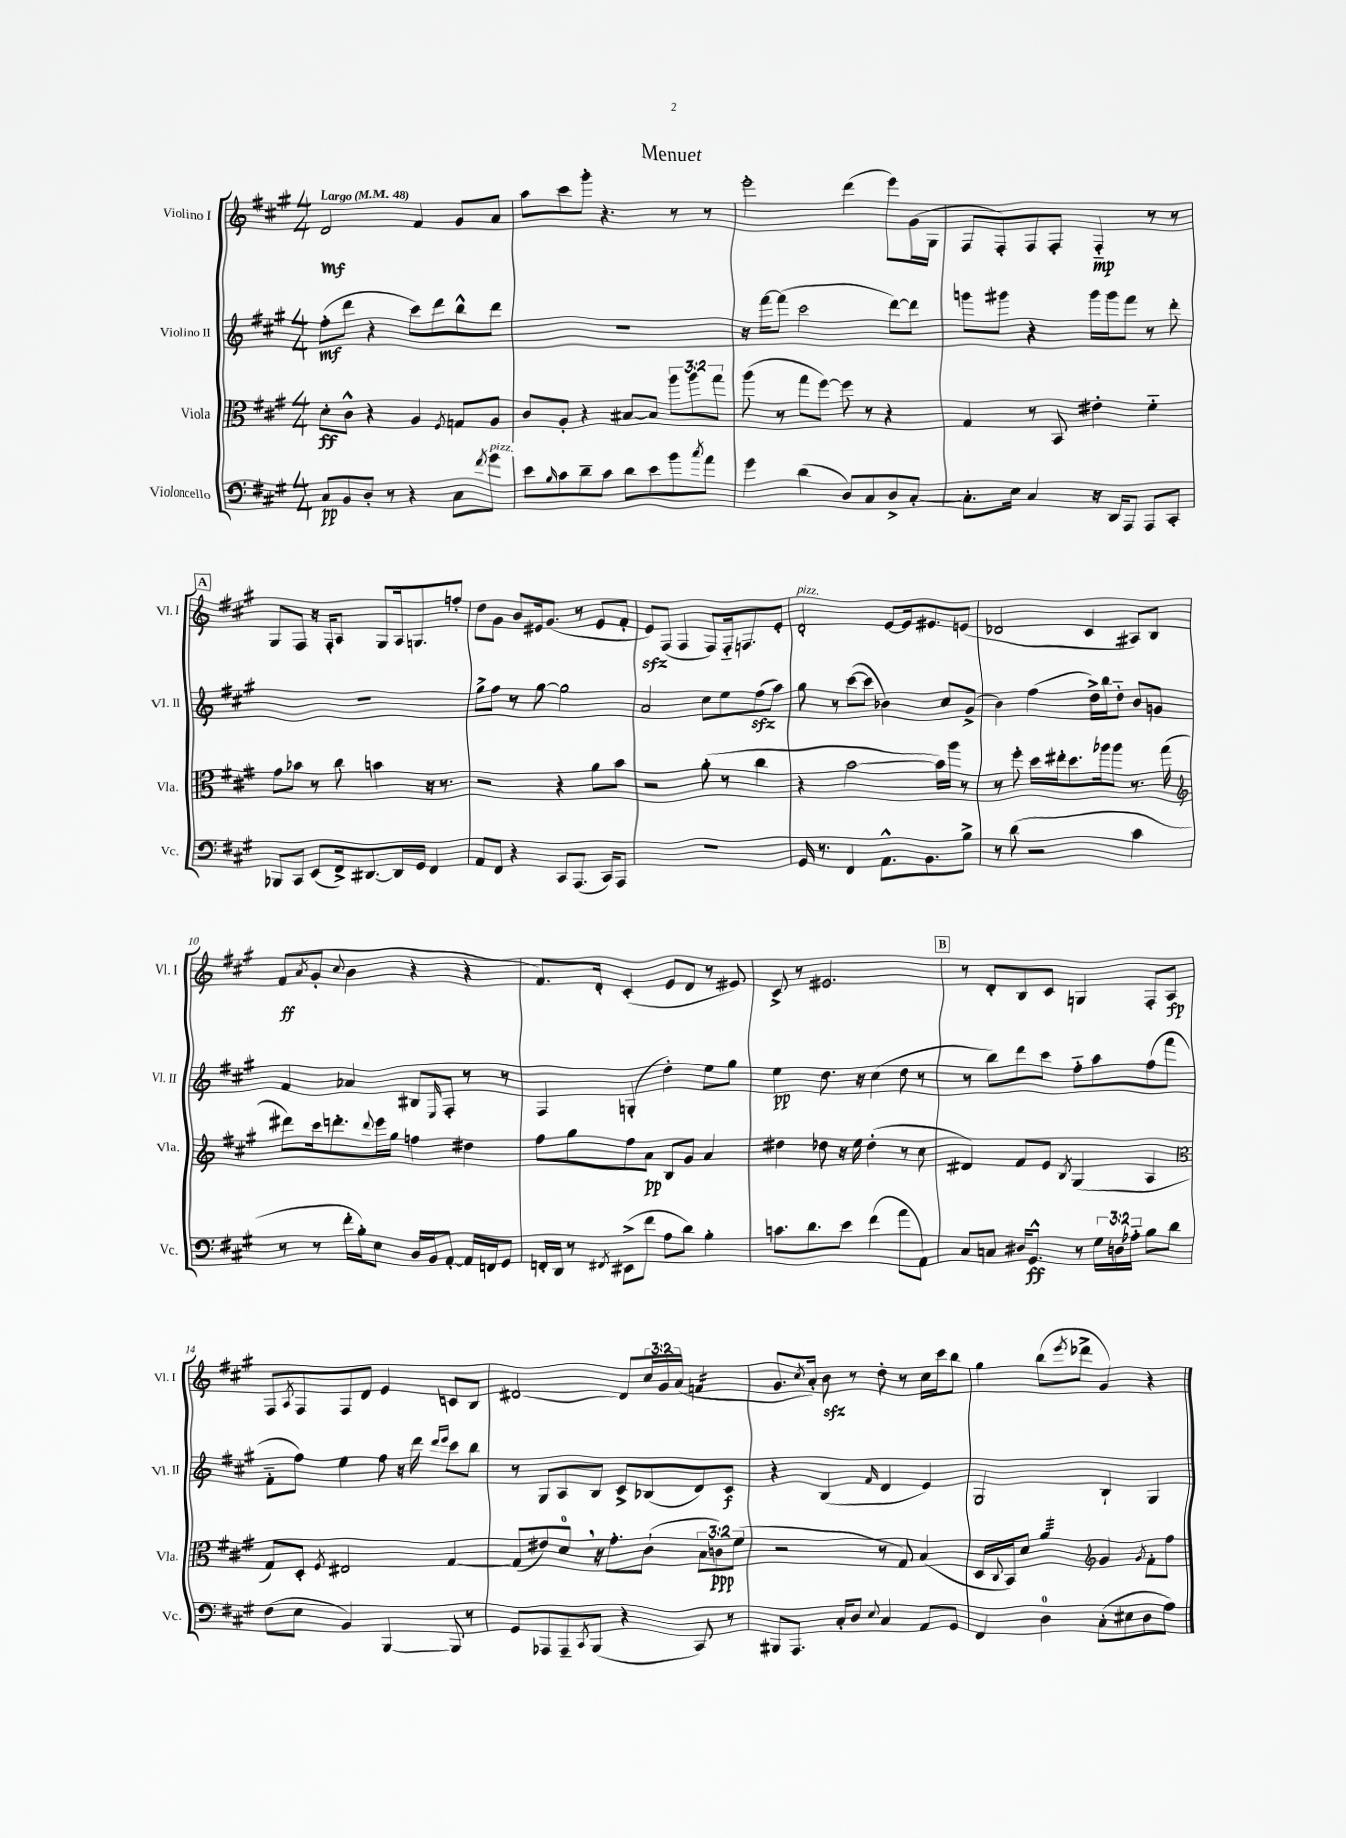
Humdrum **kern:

**kern	**kern	**kern	**kern
*staff4	*staff3	*staff2	*staff1
*clefF4	*clefC3	*clefG2	*clefG2
*k[f#c#g#]	*k[f#c#g#]	*k[f#c#g#]	*k[f#c#g#]
*M4/4	*M4/4	*M4/4	*M4/4
*MM48	*MM48	*MM48	*MM48
8C#	8d'	(8ff#'	2d
8BB	8c#^^	8ddd	.
8D'	4r	4r	.
8r	.	.	.
4r	4A	8ccc#)	4f#
.	.	8ddd	.
.	8qF#	.	.
8C#	8G	8bb^^	8g#
8qf#	.	.	.
8g#	8A	8ddd	8a
=	=	=	=
8e	8c#	1r	8aa
16qqB	.	.	.
8c#	8A'	.	8ccc#
8d~	4r	.	8ggg#'
8c#	.	.	4.r
8d	[8B#	.	.
8e	8B#]	.	.
8b	12aa	.	8r
.	12aa	.	.
8qcc#	.	.	.
8a	.	.	8r
.	12gg#	.	.
=	=	=	=
4g#	(8aa	16r	2eee'
.	.	[16fff#	.
.	8r	(8fff#]	.
(4d	8gg#	2ccc#	.
.	[8ff#)	.	.
8D)	8ff#]	.	(4ddd
8C#	8r	.	.
8D^	4r	[8ddd)	8eee)
[8C#'	.	8ddd]	(16g#
.	.	.	16G#
=	=	=	=
8.C#']	4G#	8ggg	8F#
.	.	8ggg#	8F#')
16E	.	.	.
4C#	8r	4r	8F#
.	8BB	.	8F#'
16r	4e#'	16ggg#	4F#'~
16DD	.	16ggg#	.
8AAA	.	8fff#	.
8AAA	4f#'~	8r	8r
8CC#'	.	8ddd'	8r
=	=	=	=
8BBB-	8g#	1r	8G#
8CC#	8b-	.	8F#
(8EE	8r	.	16r
.	.	.	16F#'
16FF#^)	8cc#	.	8A
[8.DD#	.	.	.
.	4b	.	8G#
16DD#]	.	.	16A
16GG#	.	.	8.G
4FF#	16r	.	.
.	8.r	.	.
.	.	.	8ff'
=	=	=	=
8AA	2r	8gg#^	8dd
8FF#	.	8ff#	8g#
4r	.	8r	8b
.	.	[8gg#	16e#
.	.	.	(8.g#
8CC#	4r	2gg#]	.
(8.AAA	.	.	8r
.	8a	.	8e#
16CC#)	.	.	.
8AAA	8b	.	8f#'
=	=	=	=
1r	2r	2a	8e)
.	.	.	(8F#
.	.	.	4F#
.	(8a'	8cc#	8F#)
.	8r	8ee	16F#'~
.	.	.	8.F
.	4cc#	(8ff#	.
.	.	8aa)	8e'
=	=	=	=
16GG#	4r	8gg#	2d'
8.r	.	.	.
.	.	8r	.
4FF#	[2b	([8ccc#	.
.	.	8ccc#]	.
8.AA^^	.	4b-)	[8e
.	.	.	16e]
8.BB	.	.	8.e#
.	16b])	8cc#	.
.	16aa	.	.
8B^	8r	(8g#^	(8e
=	=	=	=
8r	8r	4b)	2d-
(8d	8ff#'	.	.
2r	16dd	(4ff#	.
.	16ee#'	.	.
.	8.dd	.	.
.	.	16dd^)	4c#
.	16aa-	16bb	.
.	8aa-	8dd'~	.
4c#	8.r	8b	8A#)
.	.	8g	8B
.	(16gg#	.	.
=	=	=	=
*	*clefG2	*	*
8r	8ddd#)	4f#	(8f#
.	.	.	8qa
8r	16ccc#	.	8g#'
.	8.ddd'	.	.
.	.	.	8qqcc#
16f#'	.	4a-	4b
16B')	.	.	.
.	8qqddd	.	.
8E	16eee	.	.
.	16gg#	.	.
16D	4ff	8B#	4r
16BB	.	.	.
.	.	16qqE	.
[8AA'	.	8F#'	.
16AA]	4dd#	8r	4r
16FF	.	.	.
8GG#	.	8r	.
=	=	=	=
16FF'	8ff#	4F#	8.f#)
16DD	.	.	.
8r	8gg#	.	.
.	.	.	16d'
8qFF#	.	.	.
(8EE#^	8ff#	(4G'	(4c#'
8f#	8a	.	.
8A	8B	4dd')	8e
8d)	8g#	.	8d
4B'	4a	8ee	8r
.	.	8gg#	8e#)
=	=	=	=
8.c	4dd#	4ee	8c#^
.	.	.	8r
8.d	.	.	.
.	8dd-	8.dd	2.e#
8e	16r	.	.
.	16ee	16r	.
(4f#	(4dd-'	(4cc#	.
8a	8r	8dd	.
8AA)	8cc#	8r	.
=	=	=	=
8C#	4d#)	8r	8r
8C	.	8bb)	8d'
16D#	8f#	8ddd	8B
8.GG#^^	.	.	.
.	8e	8ccc#	8c#
.	8qB	.	.
8r	(4G#	8ff#'~	4G
24G#	.	8aa	.
24D	.	.	.
24A-'~	.	.	.
8B	4A	(8ff#	8F#'
8d	.	8fff#	8A
=	=	=	=
*	*clefC3	*	*
(8F#	8G#)	8f#'~	8F#
.	.	.	8qA
8E	8D'	8ff#)	8F#
.	8qF#	.	.
4BB)	2E#	4ee	8F#
.	.	.	8d
[4BBB	.	8ff#	4e
.	.	16r	.
.	.	16ddd	.
.	.	16qqddd	.
.	.	16qqeee	.
8BBB]	[4G#	8ccc#	8c
8r	.	8bb	8B
=	=	=	=
8GG#	(8G#]	8r	[2d#
8AAA-	8e#)	8G#	.
8AAA-~	8d	8A	.
8qCC#	.	.	.
(8BBB	16r	8B	.
.	8.g#'	.	.
4r	.	8c#^	8d#]
.	(8c#`	(8B-	24cc#
.	.	.	24g#
.	.	.	(24a
8CC#)	12B	8d)	4f
.	12c)	.	.
8r	.	8c#	.
.	(12f#	.	.
=	=	=	=
8BBB#	2r	4r	8.g#
8.AAA	.	.	.
.	.	.	8qcc#
.	.	.	16a')
.	.	(4B	8b
16C#'	.	.	.
8D	.	.	8r
8qqE	.	16qqf#	.
4C#	8r	4d	8dd'
.	8G#)	.	8r
8AA	(4B	4e)	16cc#
.	.	.	16ccc#
8GG#	.	.	8bb
=	=	=	=
4FF#	16D	2G#	4gg#
.	8qqC#	.	.
.	16BB)	.	.
.	8d	.	.
*	*clefG2	*	*
4D	4a	.	(8bb
.	.	.	8qeee
.	.	.	8ddd-^
(8C#'	4g#	4B`	4g#)
8E#	.	.	.
.	8qg#	.	.
8D	8f#'	4G#	4r
8A)	8ff#	.	.
==	==	==	==
*-	*-	*-	*-
